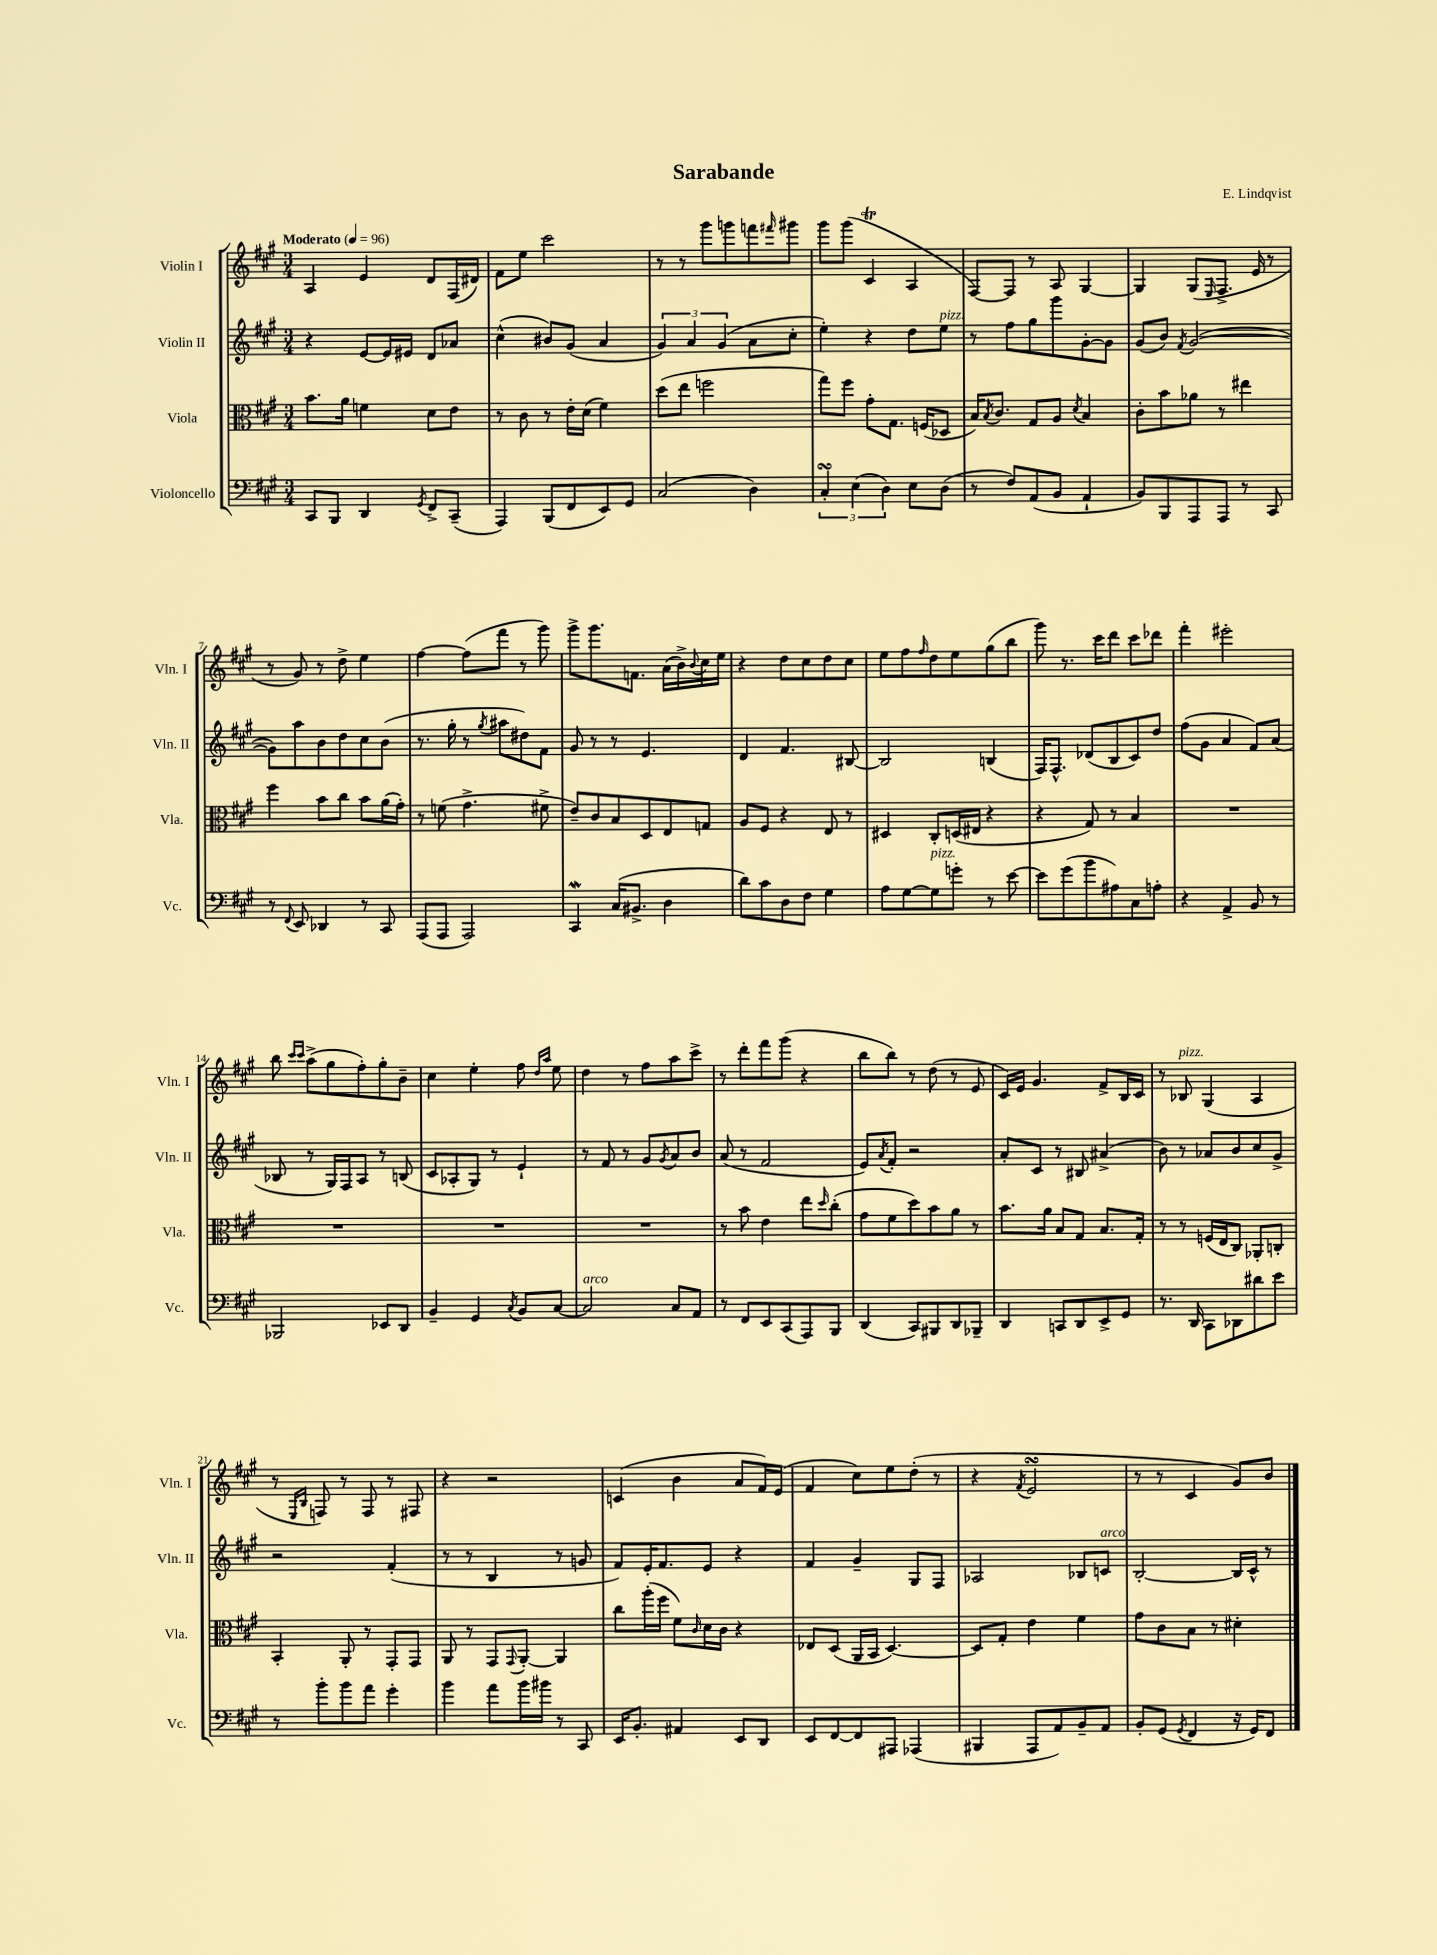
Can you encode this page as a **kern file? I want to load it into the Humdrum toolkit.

**kern	**kern	**kern	**kern
*staff4	*staff3	*staff2	*staff1
*clefF4	*clefC3	*clefG2	*clefG2
*k[f#c#g#]	*k[f#c#g#]	*k[f#c#g#]	*k[f#c#g#]
*M3/4	*M3/4	*M3/4	*M3/4
*MM96	*MM96	*MM96	*MM96
8CC#	8.b	4r	4A
8BBB	.	.	.
.	16a	.	.
4DD	4f	[8e	4e
.	.	16e]	.
.	.	16e#	.
8qGG#	.	.	.
8FF#^	8d	8d	8d
(8CC#~	8e	8a-	(16F#
.	.	.	16d#)
=	=	=	=
4AAA)	8r	(4cc#^^	8f#
.	8c#	.	8ee
(8BBB	8r	8b#)	2ccc#
8FF#	16e'	(8g#	.
.	(16d	.	.
8EE)	4f#)	4a	.
8GG#	.	.	.
=	=	=	=
(2C#	(8dd	6g#)	8r
.	8ee	.	8r
.	.	6a	.
.	2ff	.	8ggg#
.	.	(6g#	.
.	.	.	8ggg
4D)	.	8a	8fff
.	.	.	16qqfff#
.	.	8cc#'	8ggg#
=	=	=	=
6C#'	8gg#)	4ee')	8ggg#
.	8ff#	.	(8ggg#
(6E	.	.	.
.	8g#'	4r	4c#
6D)	.	.	.
.	8.G#	.	.
8E	.	8dd	4A
.	(16F	.	.
(8D	8D-	8ee	.
=	=	=	=
8r	16B)	8r	[8F#)
.	8qB	.	.
.	8.c#	.	.
8F#)	.	8ff#	8F#]
(8AA	8G#	8gg#	8r
8BB	8A	8ggg#	8A
.	8qd	.	.
4AA`	4B	[8g#'	[4G#
.	.	8g#]	.
=	=	=	=
8BB)	8c#'	(8g#	4G#]
8BBB	8b	8b)	.
.	.	8qf#	.
8AAA	8a-	([2g#	(8G#
.	.	.	16qqE
8AAA	8r	.	8.F#^
8r	4ee#	.	.
.	.	.	16e
8CC#	.	.	8r
=	=	=	=
8r	4ff#	8g#])	8r
8qqFF#	.	.	.
8EE	.	8aa	8g#)
4DD-	8b	8b	8r
.	8cc#	8dd	8dd^
8r	8b	8cc#	4ee
8CC#	(16a	(8b	.
.	16g#')	.	.
=	=	=	=
(8AAA	8r	8.r	[4ff#
8AAA	(8f	.	.
.	.	16gg#'	.
2AAA)	4.g#^	8r	(8ff#]
.	.	8qgg#	.
.	.	8aa#	8fff#
.	.	8dd#)	8r
.	8f#^	8f#	8ggg#)
=	=	=	=
4CC#	8e~)	8g#	8ggg#^
.	8c#	8r	8.ggg#
(16C#	8B	8r	.
8.BB#^	.	.	8.f
.	8D	4.e	.
4D	8E	.	(16a
.	.	.	16b^)
.	.	.	8qqb
.	8G	.	16cc#
.	.	.	16ee
=	=	=	=
8d)	8A	4d	4r
8c#	8F#	.	.
8D	4r	4.f#	8dd
8F#	.	.	8cc#
4G#	8E	.	8dd
.	8r	[8B#	8cc#
=	=	=	=
8A	4D#	2B#]	8ee
[8G#	.	.	8ff#
.	.	.	16qqff#
8G#]	8C#'	.	8dd
8g'	(16D	.	8ee
.	16E#	.	.
8r	4r	(4B	(8gg#
[8e	.	.	8bb
=	=	=	=
8e]	4r	16F#)	8ggg#)
.	.	8.F#^^	.
(8g#	.	.	8.r
8b	8G#)	(8d-	.
.	.	.	16ccc#
8A#)	8r	8B	8ddd
8C#	4B	8c#)	8ccc#
8A'	.	8dd	8ddd-
=	=	=	=
4r	2.r	(8ff#	4fff#'
.	.	8g#	.
4AA^	.	4a	2eee#'
8BB	.	8f#)	.
8r	.	(8a	.
=	=	=	=
2BBB-	2.r	8B-	8bb
.	.	.	16qqccc#
.	.	.	16qqccc#
.	.	8r	(8aa^
.	.	16G#)	8gg#
.	.	16F#	.
.	.	8A	8ff#')
8EE-	.	8r	8gg#'
8DD	.	(8B	8b~
=	=	=	=
4BB~	2.r	8c#	4cc#
.	.	8A-'	.
4GG#	.	8G#)	4ee'
.	.	8r	.
8qC#	.	.	.
8BB	.	4e`	8ff#
.	.	.	16qqdd
.	.	.	16qqaa
[8C#	.	.	8ee
=	=	=	=
2C#]	2.r	8r	4dd
.	.	8f#	.
.	.	8r	8r
.	.	8g#	8ff#
.	.	8qg#	.
8C#	.	8a	8aa
8AA	.	8b	8ccc#^
=	=	=	=
8r	8r	(8a	8r
8FF#	8b	8r	8ddd'
8EE	4e	2f#	8fff#
(8CC#	.	.	(8ggg#
8AAA)	8ee	.	4r
.	16qqdd	.	.
8BBB	(8cc#'	.	.
=	=	=	=
(4DD	8g#	8e)	8bb
.	.	8qa	.
.	8f#	8f#'	8bb)
8CC#)	8dd)	2r	8r
8BBB#	8b	.	(8dd
8DD	8a	.	8r
8BBB-~	8r	.	8e
=	=	=	=
4DD	8.b	8a'	16c#)
.	.	.	16e
.	.	8c#	4.g#
.	16a	.	.
8CC	8B	8r	.
8DD	8G#	8B#	.
8EE^	8.B	(4a#^	8f#^
8GG#	.	.	16B
.	16G#'	.	16c#
=	=	=	=
8.r	8r	8b)	8r
.	8r	8r	8B-
16DD	.	.	.
8CC#	(16F	8a-	(4G#
.	16E	.	.
8DD-	8C#)	8b	.
8d#	8AA-'	8cc#	4A
8e	8C'	8g#^	.
=	=	=	=
8r	4BB'	2r	8r
.	.	.	16qqE
.	.	.	16qqB
8b'	.	.	8F)
8b	8AA'	.	8r
8a	8r	.	8F
4g#'	8GG#'	(4f#'	8r
.	8GG#	.	8F#
=	=	=	=
4b	8AA	8r	4r
.	8r	8r	.
8a	8GG#	4B	2r
.	8qqGG#	.	.
16b	[8AA'	.	.
16b#	.	.	.
8r	4AA]	8r	.
8CC#	.	8g	.
=	=	=	=
16EE	8cc#	8f#)	(4c
8.BB'	.	.	.
.	(16aa'	16e'	.
.	16ff#	8.f#	.
4AA#	8f#)	.	4b
.	16qqc#	.	.
.	16d	8e	.
.	16c#	.	.
8EE	4r	4r	8a
8DD	.	.	16f#)
.	.	.	(16e
=	=	=	=
8EE	8E-	4f#	4f#
[8FF#	(8D	.	.
8FF#]	16AA	4g#~	8cc#)
.	16BB	.	.
8AAA#	[4.D)	.	8ee
(4AAA-	.	8G#	(8dd'
.	.	8F#	8r
=	=	=	=
4BBB#	8D]	2A-	4r
.	8G#'	.	.
.	.	.	8qf#
8AAA	4e	.	2e
8AA)	.	.	.
8BB~	4f#	8B-	.
8AA	.	8c	.
=	=	=	=
8BB'	8g#	[2B'	8r
(8GG#	8c#	.	8r
8qGG#	.	.	.
4FF#	8B	.	4c#
.	8r	.	.
16r	4d#'	16B]	8g#)
16GG#)	.	16c#^^	.
8FF#	.	8r	8b
==	==	==	==
*-	*-	*-	*-
